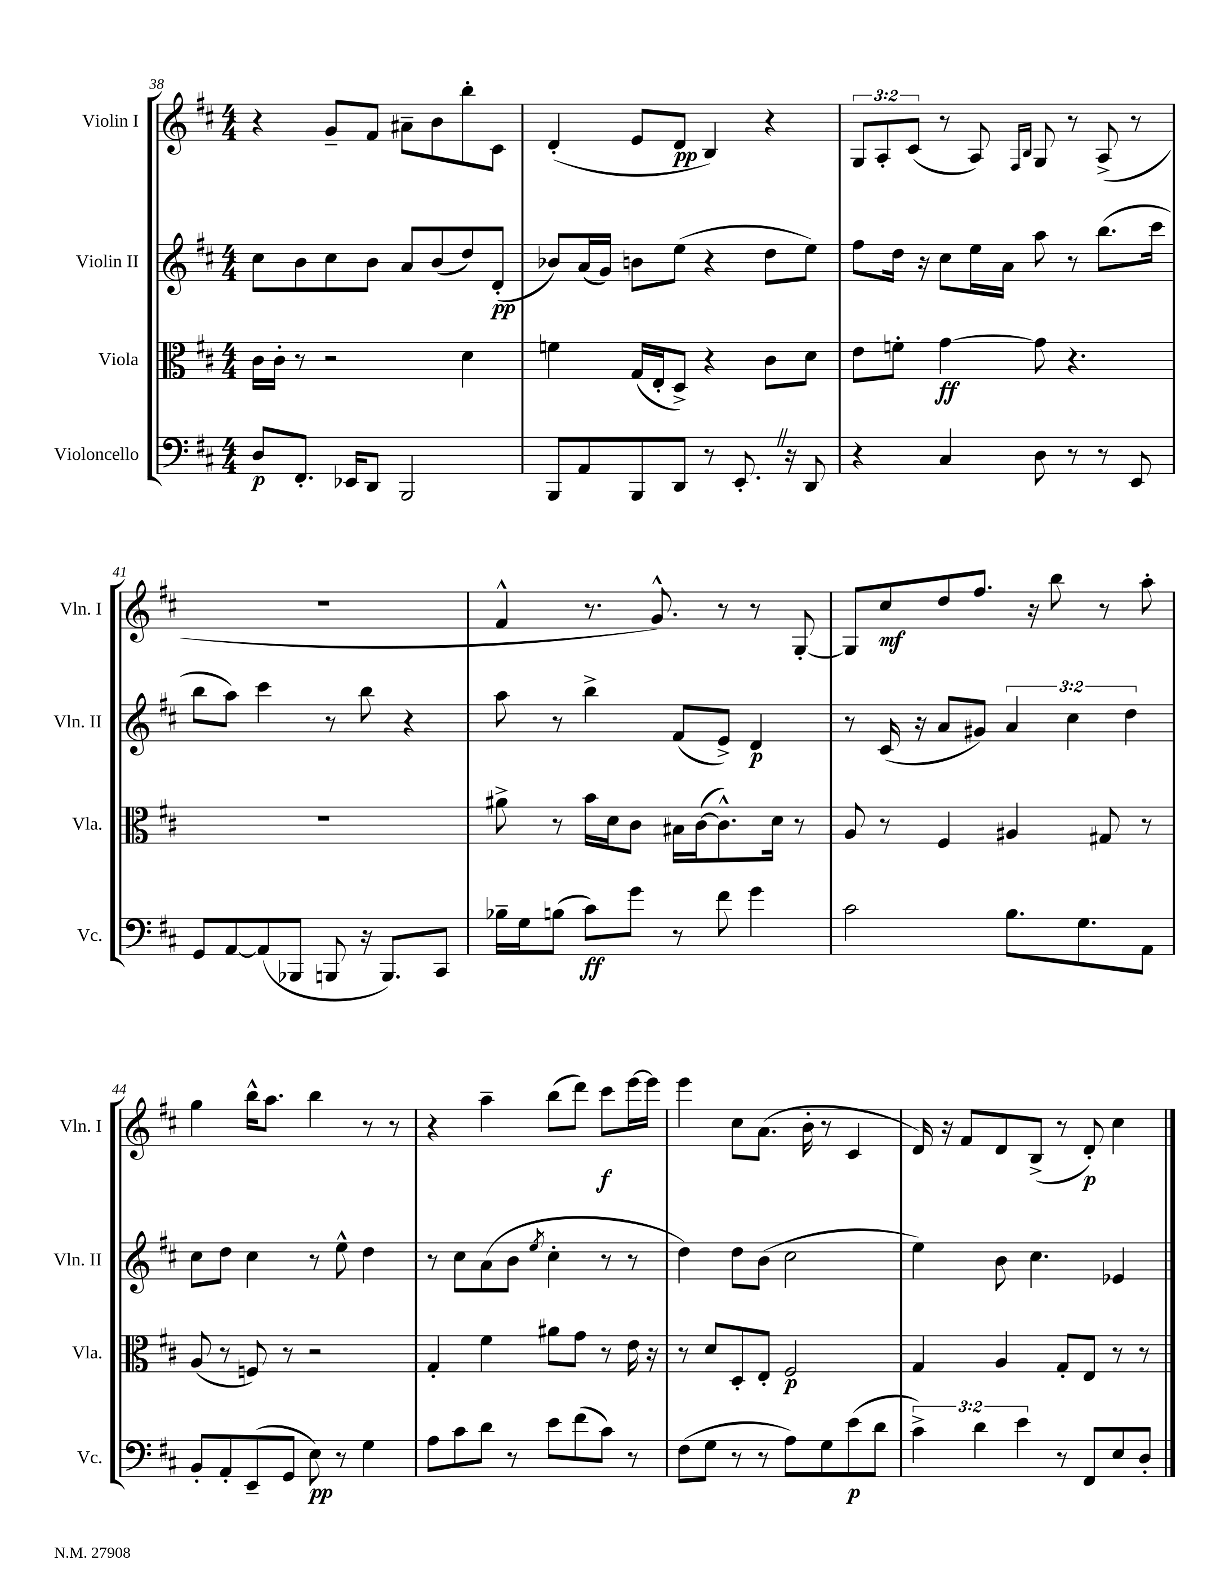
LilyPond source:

<<
\new StaffGroup <<
\new Staff = "s0" \with { instrumentName = "Violin I" shortInstrumentName = "Vln. I" } {
    \clef treble \key d \major \numericTimeSignature \time 4/4 \override Staff.TupletNumber.text = #tuplet-number::calc-fraction-text
    r4 g'8-- fis'8 ais'8-- b'8 b''8-. cis'8 |
    d'4-.( e'8 d'8\pp b4) r4 |
    \tuplet 3/2 { g8 a8-. cis'8( } r8 a8) \grace { fis16 b16 } g8 r8 a8->( r8 |
    R1 |
    fis'4-^ r8. g'8.-^) r8 r8 g8~-. |
    g8 cis''8\mf d''8 fis''8. r16 b''8 r8 a''8-. |
    g''4 b''16-^ a''8. b''4 r8 r8 |
    r4 a''4-- b''8( d'''8) cis'''8\f e'''16~ e'''16 |
    e'''4 cis''8 a'8.( b'16-. r8 cis'4 |
    d'16) r16 fis'8 d'8 b8->( r8 d'8-.\p) cis''4 \bar "|." |
}
\new Staff = "s1" \with { instrumentName = "Violin II" shortInstrumentName = "Vln. II" } {
    \clef treble \key d \major \numericTimeSignature \time 4/4 \override Staff.TupletNumber.text = #tuplet-number::calc-fraction-text
    cis''8 b'8 cis''8 b'8 a'8 b'8( d''8) d'8-.\pp( |
    bes'8) a'16( g'16) b'8 e''8( r4 d''8 e''8) |
    fis''8 d''16 r16 cis''8 e''16 a'16 a''8 r8 b''8.( cis'''16 |
    b''8 a''8) cis'''4 r8 b''8 r4 |
    a''8 r8 b''4-> fis'8( e'8->) d'4\p |
    r8 cis'16( r16 a'8 gis'8) \tuplet 3/2 { a'4 cis''4 d''4 } |
    cis''8 d''8 cis''4 r8 e''8-^ d''4 |
    r8 cis''8 a'8( b'8 \acciaccatura { e''8 } cis''4-. r8 r8 |
    d''4) d''8 b'8( cis''2 |
    e''4) b'8 cis''4. ees'4 \bar "|." |
}
\new Staff = "s2" \with { instrumentName = "Viola" shortInstrumentName = "Vla." } {
    \clef alto \key d \major \numericTimeSignature \time 4/4
    cis'16 cis'16-. r8 r2 d'4 |
    f'4 g16( e16-. d8->) r4 cis'8 d'8 |
    e'8 f'8-. g'4~\ff g'8 r4. |
    r1 |
    ais'8-> r8 b'16 d'16 cis'8 bis16 cis'16~( cis'8.-^) d'16 r8 |
    a8 r8 fis4 ais4 gis8 r8 |
    a8( r8 f8) r8 r2 |
    g4-. fis'4 ais'8 g'8 r8 e'16 r16 |
    r8 d'8 d8-. e8-. fis2\p |
    g4 a4 g8-. e8 r8 r8 \bar "|." |
}
\new Staff = "s3" \with { instrumentName = "Violoncello" shortInstrumentName = "Vc." } {
    \clef bass \key d \major \numericTimeSignature \time 4/4 \override Staff.TupletNumber.text = #tuplet-number::calc-fraction-text
    d8\p fis,8.-. ees,16 d,8 b,,2 |
    b,,8 a,8 b,,8 d,8 r8 e,8.-. \once \override BreathingSign.text = \markup { \musicglyph "scripts.caesura.straight" } \breathe r16 d,8 |
    r4 cis4 d8 r8 r8 e,8 |
    g,8 a,8~ a,8( bes,,8 b,,8 r16 b,,8.) cis,8 |
    bes16-- g16 b8( cis'8\ff) g'8 r8 fis'8 g'4 |
    cis'2 b8. g8. a,8 |
    b,8-. a,8-. e,8--( g,8 e8\pp) r8 g4 |
    a8 cis'8 d'8 r8 e'8 fis'8( cis'8) r8 |
    fis8( g8 r8 r8 a8) g8 e'8\p( d'8 |
    \tuplet 3/2 { cis'4->) d'4 e'4 } r8 fis,8 e8 d8-. \bar "|." |
}
>>
>>
\layout { \context { \Score currentBarNumber = #38 } }
